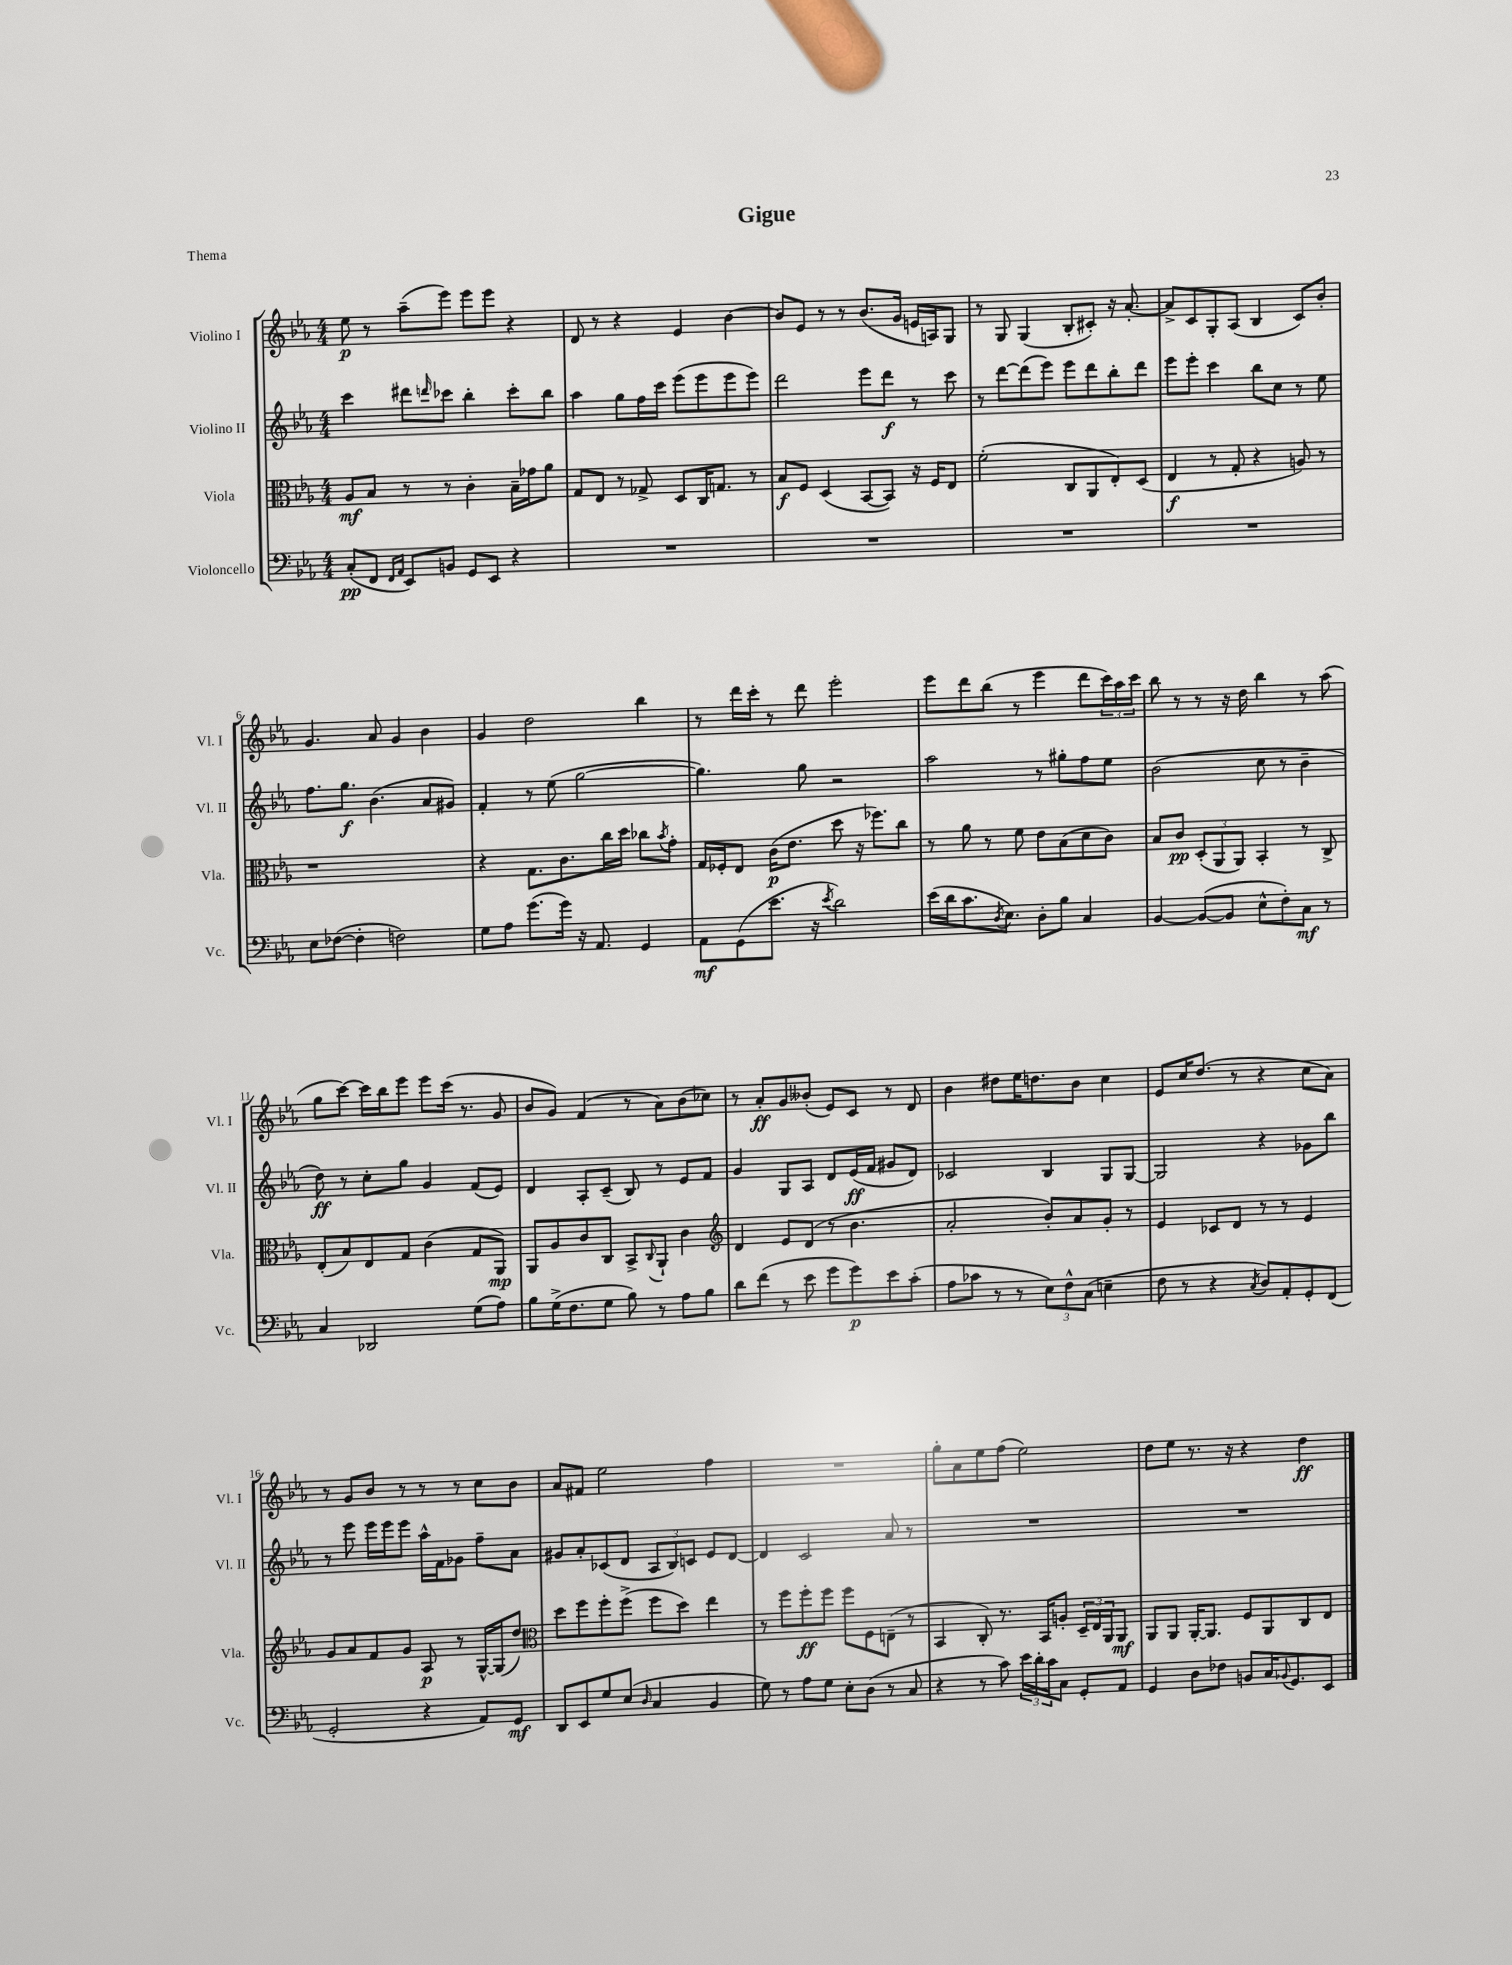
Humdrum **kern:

**kern	**dynam	**kern	**dynam	**kern	**dynam	**kern	**dynam
*part4	*part4	*part3	*part3	*part2	*part2	*part1	*part1
*staff4	*staff4	*staff3	*staff3	*staff2	*staff2	*staff1	*staff1
*I"Violoncello	*	*I"Viola	*	*I"Violino II	*	*I"Violino I	*
*I'Vc.	*	*I'Vla.	*	*I'Vl. II	*	*I'Vl. I	*
*clefF4	*	*clefC3	*	*clefG2	*	*clefG2	*
*k[b-e-a-]	*	*k[b-e-a-]	*	*k[b-e-a-]	*	*k[b-e-a-]	*
*M4/4	*	*M4/4	*	*M4/4	*	*M4/4	*
=1	=1	=1	=1	=1	=1	=1	=1
(8C'/L	pp	8A-/L	mf	4ccc\	.	8ee-\	p
8FF/J	.	8B-/J	.	.	.	8r	.
16qqFF/LL	.	.	.	.	.	.	.
16qqAA-/JJ	.	.	.	.	.	.	.
8EE-/L)	.	8r	.	8ddd#X\L	.	(8aa-~\L	.
.	.	.	.	16qqdddn/	.	.	.
8BBn/J	.	8r	.	8ccc-X\J	.	8eee-\J)	.
8GG/L	.	4c'\	.	4bb-'\	.	8eee-\L	.
8EE-/J	.	.	.	.	.	8eee-\J	.
4r	.	16B-~\LL	.	8ccc-'\L	.	4r	.
.	.	16g-X\J	.	.	.	.	.
.	.	8a-\J	.	8bb-\J	.	.	.
=2	=2	=2	=2	=2	=2	=2	=2
1r	.	8G/L	.	4aa-\	.	8d/	.
.	.	8E-/J	.	.	.	8r	.
.	.	8r	.	8gg\L	.	4r	.
.	.	8G-X^/	.	16ff\L	.	.	.
.	.	.	.	16ccc\JJ	.	.	.
.	.	8D/L	.	(8eee-\L	.	4e-/	.
.	.	16C/K	.	8eee-\	.	.	.
.	.	8.Gn/J	.	.	.	.	.
.	.	.	.	8eee-\	.	[4b-\	.
.	.	8r	.	8eee-\J)	.	.	.
=3	=3	=3	=3	=3	=3	=3	=3
1r	.	8B-/L	f	2ddd\	.	8b-/L]	.
.	.	8F/J	.	.	.	8e-/J	.
.	.	(4D/	.	.	.	8r	.
.	.	.	.	.	.	8r	.
.	.	[8BB-/L	.	8eee-\L	.	(8.b-/L	.
.	.	8BB-/J])	.	8ddd\J	f	.	.
.	.	.	.	.	.	16g/Jk	.
.	.	16r	.	8r	.	16en/LL	.
.	.	16F/KL	.	.	.	16An/J)	.
.	.	8E-/J	.	8ccc\	.	8G/J	.
=4	=4	=4	=4	=4	=4	=4	=4
1r	.	(2f'\	.	8r	.	8r	.
.	.	.	.	[8ddd\L	.	8G/	.
.	.	.	.	(8ddd\]	.	(4G/	.
.	.	.	.	8eee-\J)	.	.	.
.	.	8C/L	.	8eee-\L	.	8B-'/L	.
.	.	8AA-/	.	8ddd\	.	8c#X'/J)	.
.	.	8E-'/)	.	8bb-'\	.	16r	.
.	.	.	.	.	.	[8.a-'/	.
.	.	(8D/J	.	8ddd\J	.	.	.
=5	=5	=5	=5	=5	=5	=5	=5
1r	.	4E-/	f	8eee-\L	.	8a-^/L]	.
.	.	.	.	8eee-'\J	.	8c/	.
.	.	8r	.	4ccc\	.	8G'/	.
.	.	8G'/	.	.	.	(8A-/J	.
.	.	4r	.	8bb-\L	.	4B-/	.
.	.	.	.	8cc\J	.	.	.
.	.	8An/)	.	8r	.	8c/L)	.
.	.	8r	.	8ee-\	.	8b-'/J	.
!!LO:LB:g=z
=6	=6	=6	=6	=6	=6	=6	=6
8E-\L	.	1r	.	8.ff\L	.	4.g/	.
([8F-X\J	.	.	.	.	.	.	.
.	.	.	.	8.gg\J	f	.	.
4F-'\]	.	.	.	.	.	.	.
.	.	.	.	(4.b-\	.	8a-/	.
2Fn\)	.	.	.	.	.	4g/	.
.	.	.	.	8a-/L	.	4b-\	.
.	.	.	.	8g#X/J)	.	.	.
=7	=7	=7	=7	=7	=7	=7	=7
8G\L	.	4r	.	4f'/	.	4g/	.
8A-\J	.	.	.	.	.	.	.
(8.g\L	.	8.G\L	.	8r	.	2dd\	.
.	.	.	.	(8ee-\	.	.	.
16g\Jk)	.	8.c\	.	.	.	.	.
16r	.	.	.	[2gg\	.	.	.
8.AA-/	.	.	.	.	.	.	.
.	.	16cc\L	.	.	.	.	.
.	.	16dd\JJ	.	.	.	.	.
4GG/	.	8cc-X\L	.	.	.	4bb-\	.
.	.	8qb-/	.	.	.	.	.
.	.	8g'\J	.	.	.	.	.
=8	=8	=8	=8	=8	=8	=8	=8
8AA-\L	mf	16G/LL	.	4.gg\])	.	8r	.
.	.	16F-X'/J	.	.	.	.	.
(8GG\	.	8E-/J	.	.	.	16ddd\LL	.
.	.	.	.	.	.	16ccc'\JJ	.
8.e-\J	.	(16c\KL	p	.	.	8r	.
.	.	8.e-\J	.	.	.	.	.
.	.	.	.	8gg\	.	8ddd\	.
16r	.	.	.	.	.	.	.
8qe-/	.	.	.	.	.	.	.
2d\)	.	8dd\	.	2r	.	2eee-'\	.
.	.	16r	.	.	.	.	.
.	.	8.ff-X\L)	.	.	.	.	.
.	.	8cc\J	.	.	.	.	.
=9	=9	=9	=9	=9	=9	=9	=9
(16e-\LL	.	8r	.	2aa-\	.	8eee-\L	.
16d\J	.	.	.	.	.	.	.
8.c\	.	8a-\	.	.	.	8ddd\	.
.	.	8r	.	.	.	(8bb-\J	.
8qD/	.	.	.	.	.	.	.
8.E-\J)	.	.	.	.	.	.	.
.	.	8f\	.	.	.	8r	.
8D'\L	.	8e-\L	.	8r	.	4eee-\	.
8B-\J	.	(8B-\	.	8gg#X'\L	.	.	.
4C/	.	8d\	.	8ff\	.	8ddd\L	.
.	.	8c\J)	.	8ee-\J	.	24ccc\L)	.
.	.	.	.	.	.	24aa-\	.
.	.	.	.	.	.	24ccc\JJ	.
=10	=10	=10	=10	=10	=10	=10	=10
[4BB-/	.	8B-/L	.	(2b-\	.	8bb-\	.
.	.	8c/J	pp	.	.	8r	.
(8BB-/L_	.	(12D'/L	.	.	.	8r	.
.	.	12AA-/	.	.	.	.	.
8BB-/J]	.	.	.	.	.	16r	.
.	.	12AA-/J)	.	.	.	.	.
.	.	.	.	.	.	16dd\	.
8E-^^\L	.	4BB-'/	.	8cc\	.	4bb-\	.
8F'\)	.	.	.	8r	.	.	.
8C\J	mf	8r	.	4b-~\	.	8r	.
8r	.	8C^/	.	.	.	(8aa-\	.
!!LO:LB:g=z
=11	=11	=11	=11	=11	=11	=11	=11
4C/	.	(8E-'/L	.	8dd\)	ff	8gg\L	.
.	.	8B-/)	.	8r	.	[8ccc\J)	.
2DD-X/	.	8E-/	.	8cc'\L	.	16ccc\LL]	.
.	.	.	.	.	.	16bb-\J	.
.	.	8G/J	.	8gg\J	.	8eee-\J	.
.	.	(4c\	.	4g/	.	8eee-\L	.
.	.	.	.	.	.	(16ccc\Jk	.
.	.	.	.	.	.	8.r	.
(8G\L	.	8G/L	.	(8f/L	.	.	.
8A-\J)	.	8AA-/J)	mp	8e-/J)	.	8g/	.
=12	=12	=12	=12	=12	=12	=12	=12
8B-\L	.	8AA-/L	.	4d/	.	8b-/L	.
(16G^\K	.	8A-/	.	.	.	8g/J)	.
8.F\	.	.	.	.	.	.	.
.	.	8c/	.	8A-'/L	.	(4f/	.
8G\J	.	8C/J	.	(8c~/J	.	.	.
8B-\)	.	8BB-^/L	.	8B-/)	.	8r	.
.	.	8qqC/	.	.	.	.	.
8r	.	8AA-`/J	.	8r	.	8a-\L)	.
8A-\L	.	4c\	.	8e-/L	.	(8b-\	.
8B-\J	.	.	.	8f/J	.	8cc-X\J)	.
=13	=13	=13	=13	=13	=13	=13	=13
*	*	*clefG2	*	*	*	*	*
8d\L	.	4d/	.	4g/	.	8r	.
(8f\J	.	.	.	.	.	8a-'/L	ff
8r	.	8e-/L	.	8G/L	.	8g/	.
8e-\	.	(8d/J	.	8A-/J	.	(8b--X'/J	.
8g\L	.	8r	.	8d/L	.	8e-/L)	.
8g\)	p	4.b-\	.	(16e-/L	ff	8c/J	.
.	.	.	.	16f/JJ	.	.	.
8e-\	.	.	.	8g#X/L	.	8r	.
(8c'\J	.	.	.	8d/J)	.	8d/	.
=14	=14	=14	=14	=14	=14	=14	=14
8A-\L	.	2a-'/	.	2c-X/	.	4b-\	.
8c-X\J	.	.	.	.	.	.	.
8r	.	.	.	.	.	8dd#X\L	.
8r	.	.	.	.	.	16ee-\K	.
.	.	.	.	.	.	8.ddn\	.
12E-\L)	.	8b-'/L)	.	4B-/	.	.	.
12F^^\	.	.	.	.	.	.	.
.	.	8a-/	.	.	.	8b-\J	.
(12C\J	.	.	.	.	.	.	.
4En~\	.	8g'/J	.	8G/L	.	4cc\	.
.	.	8r	.	[8G/J	.	.	.
=15	=15	=15	=15	=15	=15	=15	=15
8F\	.	4e-/	.	2G/]	.	8e-/L	.
8r	.	.	.	.	.	16cc/K	.
.	.	.	.	.	.	(8.dd/J	.
4r	.	8c-X/L	.	.	.	.	.
.	.	8d/J	.	.	.	8r	.
8qC/	.	.	.	.	.	.	.
8D/L)	.	8r	.	4r	.	4r	.
8AA-'/	.	8r	.	.	.	.	.
8GG'/	.	4e-/	.	8g-X\L	.	8cc\L	.
(8FF/J	.	.	.	8bb-\J	.	8a-\J)	.
!!LO:LB:g=z
=16	=16	=16	=16	=16	=16	=16	=16
2GG'/	.	8g/L	.	8r	.	8r	.
.	.	8a-/	.	8eee-\	.	8g/L	.
.	.	8f/	.	16eee-\LL	.	8b-/J	.
.	.	.	.	16eee-\J	.	.	.
.	.	8g/J	.	8eee-\J	.	8r	.
4r	.	8A-/	p	16aa-^^\LL	.	8r	.
.	.	.	.	16f\J	.	.	.
.	.	8r	.	8g-X\J	.	8r	.
8AA-/L)	.	[16G^^/LL	.	8ff~\L	.	8cc\L	.
.	.	(16G/J]	.	.	.	.	.
8GG/J	mf	8dd/J)	.	8a-\J	.	8b-\J	.
=17	=17	=17	=17	=17	=17	=17	=17
*	*	*clefC3	*	*	*	*	*
8DD/L	.	8dd\L	.	8g#X/L	.	8a-/L	.
8EE-/	.	8ff\	.	8a-'/	.	8f#X/J	.
8G/	.	8ff'\	.	(8c-X/	.	2ee-\	.
(8E-/J	.	(8ff^\J	.	8d/J	.	.	.
16qqD/	.	.	.	.	.	.	.
4C/	.	8ff\L	.	12A-/L	.	.	.
.	.	.	.	12B-/)	.	.	.
.	.	8dd\J)	.	.	.	.	.
.	.	.	.	12cn/J	.	.	.
4BB-/	.	4ee-\	.	8e-/L	.	4ff\	.
.	.	.	.	[8d/J	.	.	.
=18	=18	=18	=18	=18	=18	=18	=18
8G\)	.	8r	.	4d/]	.	1r	.
8r	.	8ff\L	.	.	.	.	.
8A-\L	.	8ff'\	ff	2c/	.	.	.
8G\J	.	8ff\J	.	.	.	.	.
8E-'\L	.	8ff\L	.	.	.	.	.
(8D\J	.	8F\	.	.	.	.	.
8r	.	(8En~\J	.	8a-/	.	.	.
8C/	.	8r	.	8r	.	.	.
=19	=19	=19	=19	=19	=19	=19	=19
4r	.	4BB-/	.	1r	.	8gg'\L	.
.	.	.	.	.	.	8a-\	.
8r	.	8C'/)	.	.	.	8ee-\	.
8c\)	.	8.r	.	.	.	(8ff\J	.
24e-\LL	.	.	.	.	.	2ee-\)	.
24d'\	.	.	.	.	.	.	.
.	.	16BB-/KL	.	.	.	.	.
24c\J	.	.	.	.	.	.	.
8C\J	.	8An'/J	.	.	.	.	.
8GG'/L	.	24D~/LL	.	.	.	.	.
.	.	24E-/	.	.	.	.	.
.	.	24AA-/J	.	.	.	.	.
8AA-/J	.	8AA-/J	mf	.	.	.	.
=20	=20	=20	=20	=20	=20	=20	=20
4GG/	.	8AA-/L	.	1r	.	8dd\L	.
.	.	8AA-/J	.	.	.	8ee-\J	.
8D\L	.	[16AA-'/KL	.	.	.	8.r	.
.	.	8.AA-/J]	.	.	.	.	.
8F-X\J	.	.	.	.	.	.	.
.	.	.	.	.	.	16r	.
8BBn/L	.	8F/L	.	.	.	4r	.
16C/K	.	8AA-/	.	.	.	.	.
8qqBB-X/	.	.	.	.	.	.	.
8.GG/	.	.	.	.	.	.	.
.	.	8C/	.	.	.	4dd\	ff
8EE-/J	.	8E-/J	.	.	.	.	.
==	==	==	==	==	==	==	==
*-	*-	*-	*-	*-	*-	*-	*-
